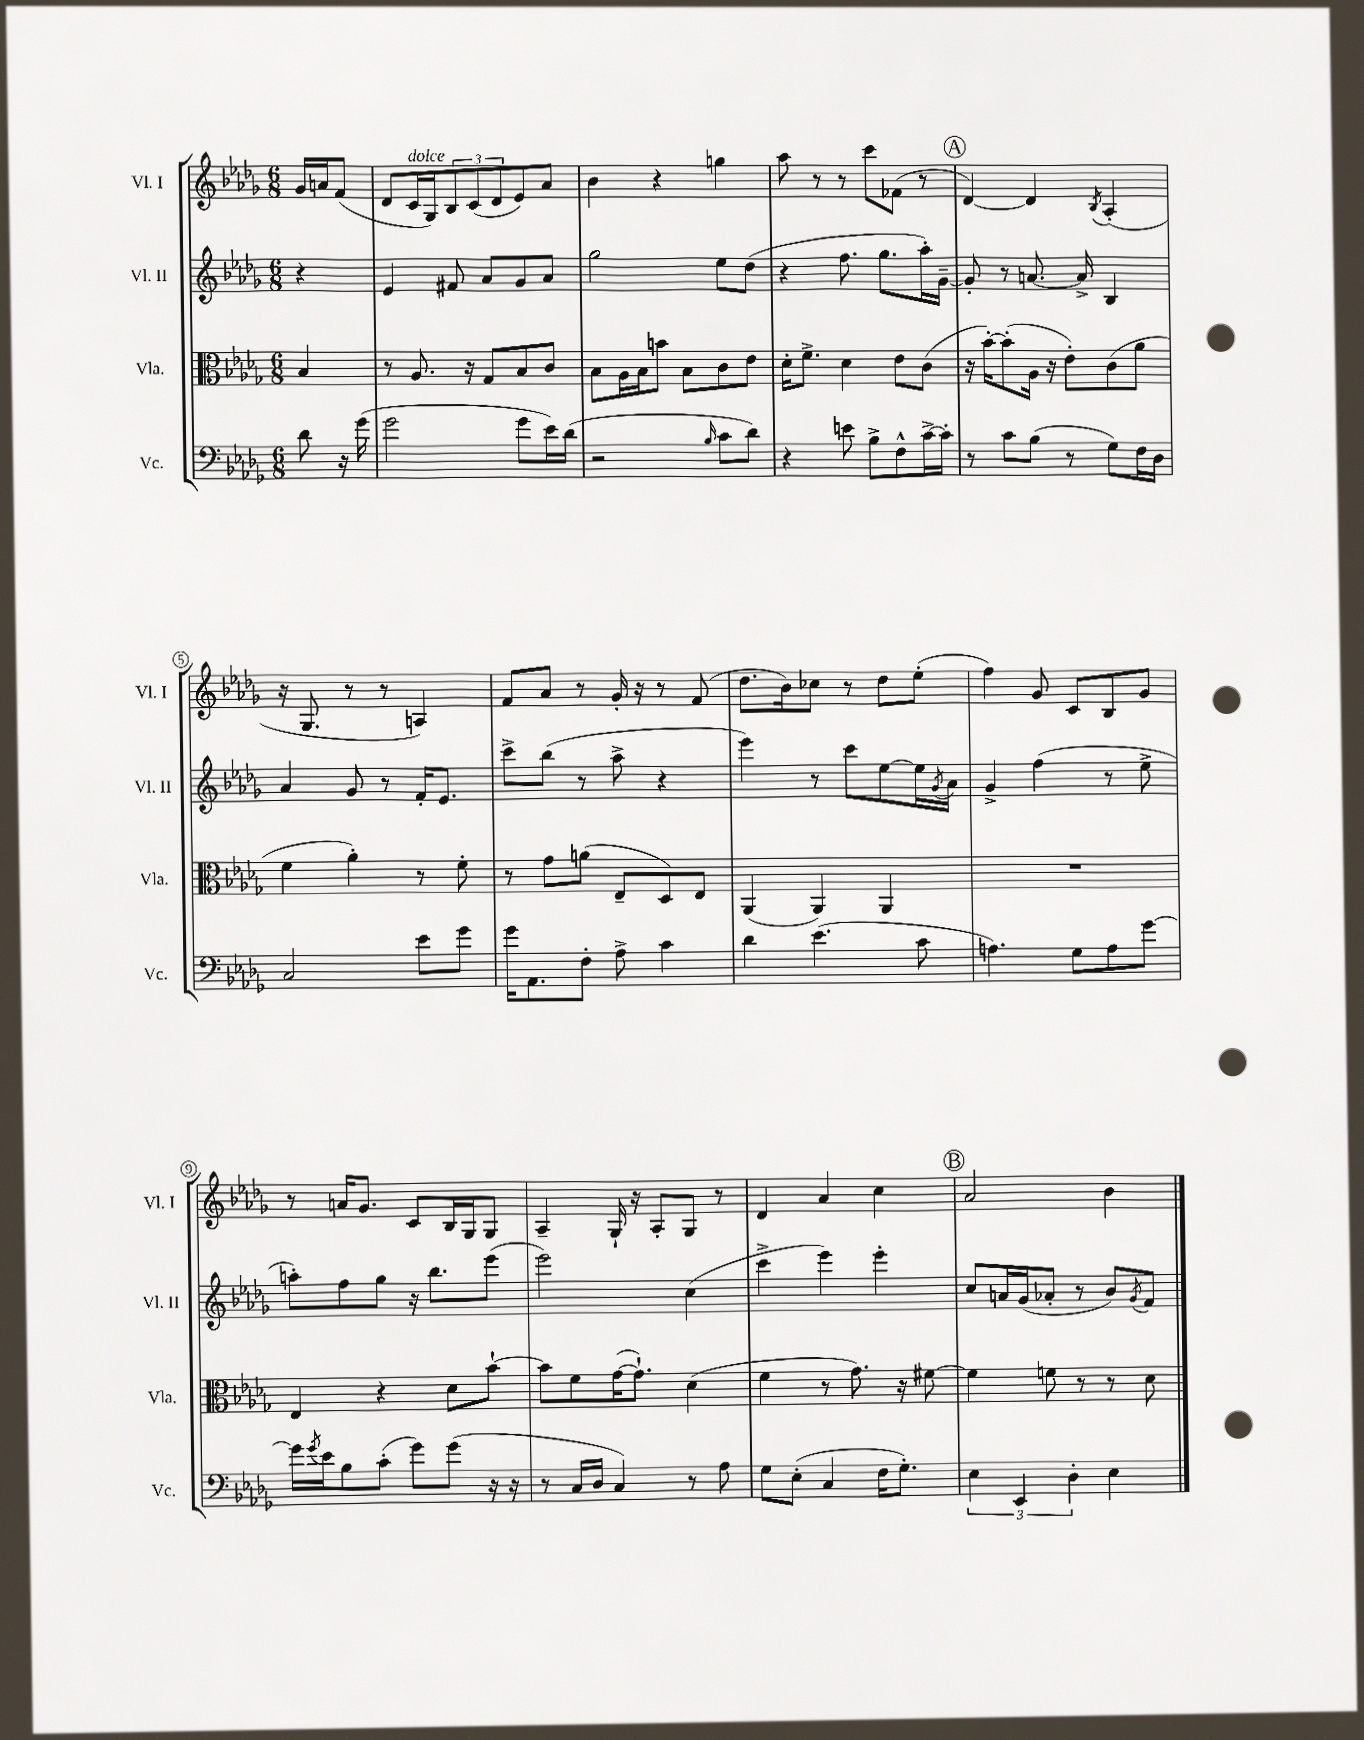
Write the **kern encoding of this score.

**kern	**kern	**kern	**kern
*part4	*part3	*part2	*part1
*staff4	*staff3	*staff2	*staff1
*I"Vc.	*I"Vla.	*I"Vl. II	*I"Vl. I
*I'Vc.	*I'Vla.	*I'Vl. II	*I'Vl. I
*clefF4	*clefC3	*clefG2	*clefG2
*k[b-e-a-d-g-]	*k[b-e-a-d-g-]	*k[b-e-a-d-g-]	*k[b-e-a-d-g-]
*M6/8	*M6/8	*M6/8	*M6/8
=	=	=	=
8d-\	4B-/	4r	16g-/LL
.	.	.	16an/J
16r	.	.	(8f/J
(16g-\	.	.	.
=1	=1	=1	=1
2g-\	8r	4e-/	8d-/L
!	!	!	!LO:TX:a:i:t=dolce
.	8.A-/	.	16c/L
.	.	.	16G-/J)
.	.	8f#X/	12B-/
.	16r	.	.
.	.	.	(12c/
.	8G-/L	8a-/L	.
.	.	.	12d-/
8g-\L	8B-/	8g-/	8e-/)
16e-\L)	8c/J	8a-/J	8a-/J
(16d-\JJ	.	.	.
=2	=2	=2	=2
2r	8B-\L	2gg-\	4b-\
.	16A-\L	.	.
.	16B-\J	.	.
.	8bn\J	.	4r
.	8B-\L	.	.
16qqB-/	.	.	.
8c\L	8c\	8ee-\L	4ggn\
8d-\J)	8e-\J	(8dd-\J	.
=3	=3	=3	=3
4r	16d-'\KL	4r	8aa-\
.	8.f^\J	.	.
.	.	.	8r
8en\	4d-\	8.ff\	8r
8B-^\L	.	.	8ccc\L
.	.	8.gg-\L	.
8F^^\	8e-\L	.	(8f-X\J
[16c^\L	(8c\J	16aa-'\L)	8r
16c'\JJ]	.	[16g-~\JJ	.
!!LO:REH:place=s1:t=A
=4	=4	=4	=4
8r	16r	8g-'/]	[4d-/)
.	[16b-'\KL)	.	.
8c\L	(8b-'\]	8r	.
(8B-\J	16A-\Jk	[8.an/	4d-/]
.	16r	.	.
8r	8e-'\L)	.	.
.	.	16a^/]	.
.	.	.	8qB-/
8G-\L)	(8c\	4B-/	(4A-'/
16F\L	8a-\J	.	.
16D-\JJ	.	.	.
!!LO:LB:g=z
=5	=5	=5	=5
2C/	4f\	4a-/	16r
.	.	.	8.G-/
.	4a-'\)	8g-/	8r
.	.	8r	8r
8e-\L	8r	16f'/KL	4An/)
.	.	8.e-/J	.
8g-\J	8f'\	.	.
=6	=6	=6	=6
16g-\KL	8r	8ccc^\L	8f/L
8.AA-\	.	.	.
.	8g-\L	(8bb-\J	8a-/J
8F'\J	(8an\J	8r	8r
8A-^\	8E-~/L	8aa-^\	16g-'/
.	.	.	16r
4c\	8D-/)	4r	8r
.	8E-/J	.	(8f/
=7	=7	=7	=7
4d-\	(4AA-/	4eee-\)	8.dd-\L
.	.	.	16b-\k)
(4.e-\	4AA-/)	8r	8cc-X\J
.	.	8ccc\L	8r
.	4AA-/	[8ee-\	8dd-\L
8c\	.	16ee-\L]	(8ee-'\J
.	.	8qg-/	.
.	.	16a-\JJ	.
=8	=8	=8	=8
4.An\)	2.r	4g-^/	4ff\)
.	.	(4ff\	8g-/
8G-\L	.	.	8c/L
8A\	.	8r	8B-/
[8g-\J	.	8ee-^\	8g-/J
!!LO:LB:g=z
=9	=9	=9	=9
16g-\LL]	4E-/	8aan'\L)	8r
8qg-/	.	.	.
16e-\J	.	.	.
8B-\	.	8ff\	16an/KL
.	.	.	8.g-/J
(8c'\J	4r	8gg-\J	.
8g-\L)	.	16r	8c/L
.	.	8.bb-\L	.
(8g-\J	8d-\L	.	16B-/L
.	.	.	16G-/J
16r	[8b-`\J	(8eee-\J	8G-/J
16r	.	.	.
=10	=10	=10	=10
8r	8b-\L]	2eee-\)	4A-~/
16C/LL	8f\	.	.
16D-/JJ	.	.	.
4C/)	([16g-\K	.	16G-`/
.	8.g-`\J])	.	16r
.	.	.	8A-'/L
8r	(4d-\	(4cc\	8G-/J
8A-\	.	.	8r
=11	=11	=11	=11
8G-\L	4f\	4ccc^\	4d-/
(8E-'\J	.	.	.
4C/	8r	4eee-\)	4a-/
.	8.g-\)	.	.
16F\KL	.	4eee-'\	4cc\
8.G-'\J)	16r	.	.
.	[8f#X\	.	.
!!LO:REH:place=s1:t=B
=12	=12	=12	=12
6E-\	4f#\]	8cc/L	2a-/
.	.	16an/L	.
6EE-/	.	.	.
.	.	(16g-/J	.
.	8fn\	8a-X'/J	.
6D-'\	.	.	.
.	8r	8r	.
4E-\	8r	8b-/L)	4b-\
.	.	8qg-/	.
.	8d-\	8f/J	.
==	==	==	==
*-	*-	*-	*-
